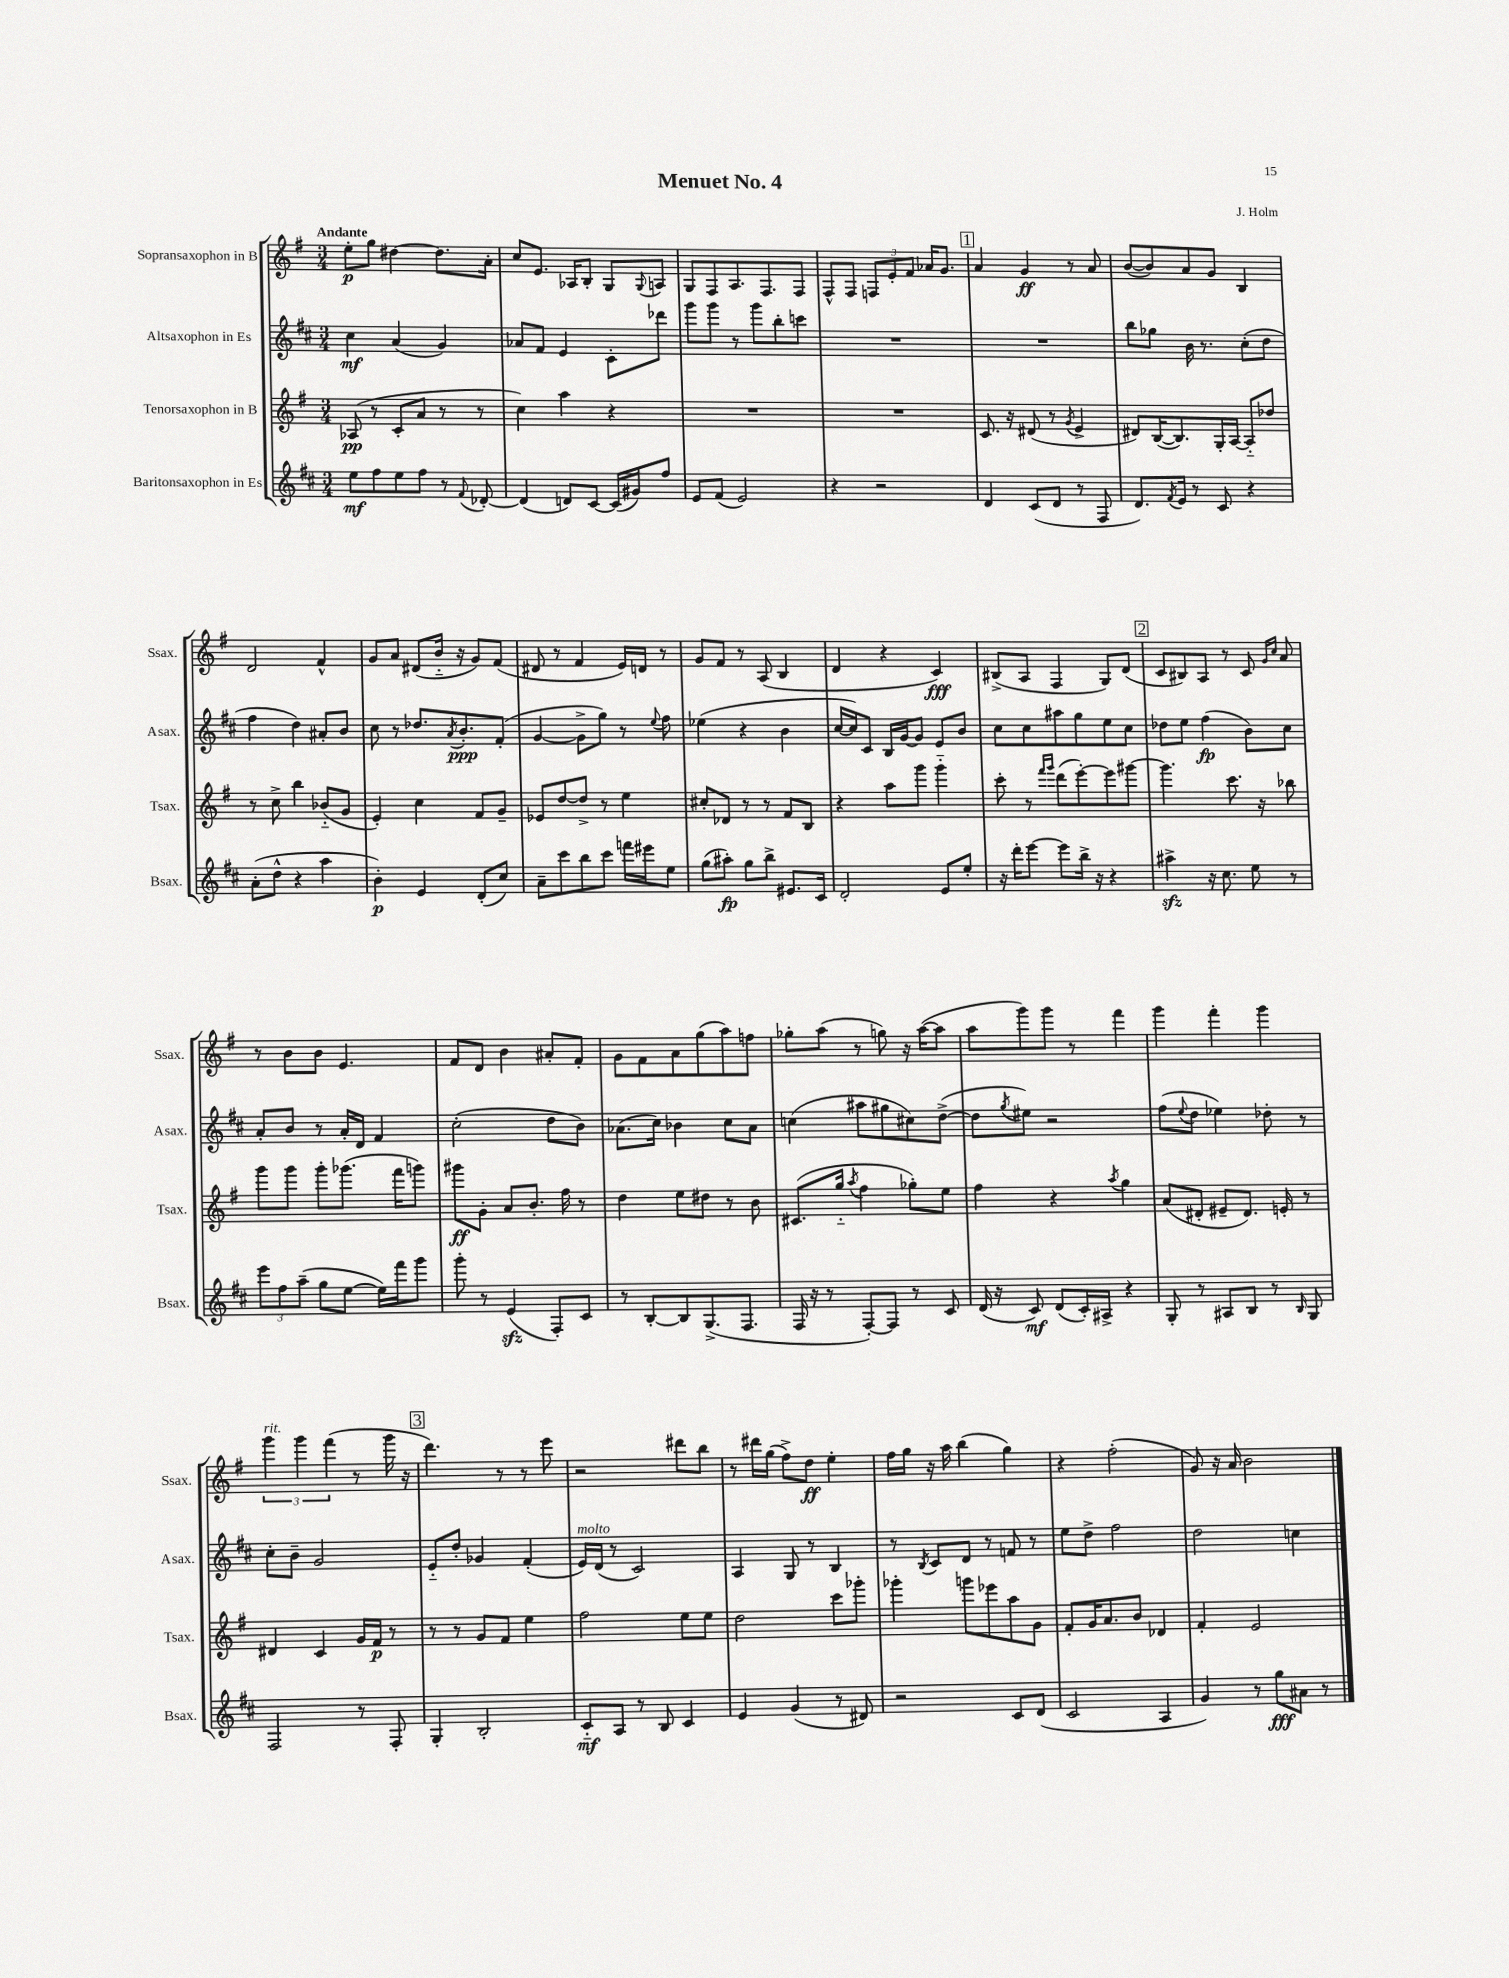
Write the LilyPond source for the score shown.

\header { title = "Menuet No. 4" composer = "J. Holm" }
<<
\new StaffGroup <<
\new Staff = "s0" \with { instrumentName = "Sopransaxophon in B" shortInstrumentName = "Ssax." } {
    \clef treble \key g \major \numericTimeSignature \time 3/4 \tempo "Andante"
    e''8-.\p g''8 dis''4~ dis''8. a'16-. |
    c''8 e'8. aes16 b8-. g8 \appoggiatura { g8 } a8 |
    g8 fis8 a8. fis8. fis8 |
    fis8-^ fis8 \tuplet 3/2 { f8 e'8-. fis'8 } aes'16 g'8. |
    \mark \markup { \box "1" } a'4 g'4\ff r8 a'8 |
    b'8~( b'8) a'8 g'8 b4 |
    d'2 fis'4-^ |
    g'8 a'8 dis'8( b'16-_ r16 g'8) fis'8( |
    dis'8 r8 fis'4 e'16) d'16 r8 |
    g'8 fis'8 r8 a8( b4 |
    d'4 r4 c'4\fff) |
    bis8->( a8 fis4 g8) d'8( |
    \mark \markup { \box "2" } c'8 bis8) a8 r8 c'8 \grace { g'16 c''16 } a'8 |
    r8 b'8 b'8 e'4. |
    fis'8 d'8 b'4 ais'8-. fis'8-. |
    g'8 fis'8 a'8 g''8( a''8) f''8 |
    ges''8-. a''8( r8 g''8) r16 a''16~( a''8 |
    a''8 g'''8) g'''8 r8 fis'''4 |
    g'''4 fis'''4-. g'''4 |
    \tuplet 3/2 { g'''4^\markup { \italic "rit." } g'''4 fis'''4( } r8 g'''16 r16 |
    \mark \markup { \box "3" } d'''4.) r8 r8 e'''8 |
    r2 dis'''8 b''8 |
    r8 dis'''16 g''16( fis''8->) d''8\ff e''4-. |
    fis''16 g''16 r16 a''16 b''4( g''4) |
    r4 fis''2-.( |
    g'8) r16 a'16 b'2 \bar "|." |
}
\new Staff = "s1" \with { instrumentName = "Altsaxophon in Es" shortInstrumentName = "Asax." } {
    \clef treble \key d \major \numericTimeSignature \time 3/4
    cis''4\mf a'4( g'4) |
    aes'8 fis'8 e'4 cis'8-. des'''8 |
    g'''8 g'''8 r8 g'''8 b''8-. c'''8 |
    R2. |
    \mark \markup { \box "1" } R2. |
    b''8 ges''8 b'16 r8. cis''8-.( d''8 |
    fis''4 d''4) ais'8-. b'8 |
    cis''8 r8 des''8. \acciaccatura { a'8 } b'8.-.\ppp fis'8-.( |
    g'4~ g'8-> g''8) r8 \appoggiatura { e''8 } fis''8 |
    ees''4( r4 b'4 |
    cis''16~ cis''16) cis'8 b16 g'16~ g'8 e'8 b'8 |
    cis''8 cis''8 ais''8 g''8 e''8 cis''8 |
    \mark \markup { \box "2" } des''8 e''8 fis''4\fp( b'8) cis''8 |
    a'8-. b'8 r8 a'16-. d'16 fis'4 |
    cis''2-.( d''8 b'8) |
    aes'8.( cis''16) bes'4 cis''8 aes'8 |
    c''4( ais''8 gis''8 cis''8) d''8~->( |
    d''8 \acciaccatura { g''8 } eis''8) r2 |
    fis''8( \appoggiatura { e''8 } d''8 ees''4) des''8-. r8 |
    cis''8-. b'8-- g'2 |
    \mark \markup { \box "3" } e'8-_ d''8-. ges'4 fis'4-.( |
    e'16^\markup { \italic "molto" }) d'16( r8 cis'2) |
    a4 g8 r8 b4 |
    r8 \acciaccatura { b8 } cis'8 d'8 r8 f'8 r8 |
    e''8 d''8-> fis''2 |
    d''2 c''4 \bar "|." |
}
\new Staff = "s2" \with { instrumentName = "Tenorsaxophon in B" shortInstrumentName = "Tsax." } {
    \clef treble \key g \major \numericTimeSignature \time 3/4
    aes8\pp( r8 c'8-. a'8 r8 r8 |
    c''4) a''4 r4 |
    R2. |
    R2. |
    \mark \markup { \box "1" } c'8. r16 dis'8( r8 \acciaccatura { g'8 } e'4-> |
    dis'8) b16~( b8.) g16-. a16~ a8-_ des''8 |
    r8 c''8-> b''4 bes'8-_( g'8 |
    e'4-.) c''4 fis'8 g'8-- |
    ees'8 d''8~ d''8-> r8 e''4 |
    cis''8-. des'8 r8 r8 fis'8 b8 |
    r4 a''8 g'''8 g'''4-_ |
    c'''8-. r8 \grace { fis'''16 g'''16 } d'''8( e'''8~-.) e'''8 gis'''8~ |
    \mark \markup { \box "2" } gis'''4. c'''8. r16 bes''8 |
    g'''8 g'''8 g'''8-. ges'''8.( fis'''16 g'''8) |
    gis'''8\ff g'8-. a'8 b'8.-. fis''16 r8 |
    d''4 e''8 dis''8 r8 b'8 |
    cis'8.( g''16-_ \acciaccatura { a''8 } fis''4 ges''8-.) e''8 |
    fis''4 r4 \acciaccatura { a''8 } g''4 |
    a'8( dis'8-. eis'8-- dis'8.) e'16-. r8 |
    dis'4 c'4 g'16 fis'16\p r8 |
    \mark \markup { \box "3" } r8 r8 g'8 fis'8 e''4 |
    fis''2 e''8 e''8 |
    d''2 c'''8 ges'''8-. |
    ges'''4-. g'''8 ees'''8 a''8 g'8 |
    fis'8-. g'16 a'8. b'8 des'4 |
    fis'4-. e'2 \bar "|." |
}
\new Staff = "s3" \with { instrumentName = "Baritonsaxophon in Es" shortInstrumentName = "Bsax." } {
    \clef treble \key d \major \numericTimeSignature \time 3/4
    e''8\mf fis''8 e''8 fis''8 r8 \appoggiatura { fis'8 } des'8~-. |
    des'4( d'8) cis'8~ cis'16( gis'16) fis''8 |
    e'8 fis'8( e'2) |
    r4 r2 |
    \mark \markup { \box "1" } d'4 cis'8( d'8 r8 fis8 |
    d'8.) \acciaccatura { fis'8 } e'16 r8 cis'8 r4 |
    a'8-.( d''8-^ r4 a''4 |
    b'4-.\p) e'4 d'8-.( cis''8) |
    a'8-- cis'''8 b''8 cis'''8 f'''16 eis'''16 e''8 |
    g''8( ais''8-.\fp) g''8 b''8-> eis'8. cis'16 |
    d'2-. e'8 e''8-. |
    r16 d'''16-. e'''8~ e'''8 b''16-> r16 r4 |
    \mark \markup { \box "2" } ais''4->\sfz r16 cis''8. e''8 r8 |
    \tuplet 3/2 { e'''8 fis''8 a''8--( } g''8 e''8~ e''16) fis'''16 g'''8 |
    g'''8-. r8 e'4\sfz( fis8-.) cis'8 |
    r8 b8~-. b8 g8.->( fis8. |
    fis16 r16 r8 fis8~-.) fis8 r8 cis'8 |
    d'16( r16 cis'8\mf) d'8( cis'16-.) ais16-> r4 |
    g8-. r8 ais8 b8 r8 \grace { b16 } g8 |
    fis2 r8 fis8-. |
    \mark \markup { \box "3" } g4-. b2-. |
    cis'8-_\mf a8 r8 b8 cis'4 |
    e'4 g'4( r8 dis'8) |
    r2 cis'8 d'8( |
    cis'2 a4 |
    g'4) r8 g''8\fff ais'8 r8 \bar "|." |
}
>>
>>
\layout { \context { \Score \remove "Bar_number_engraver" } }
